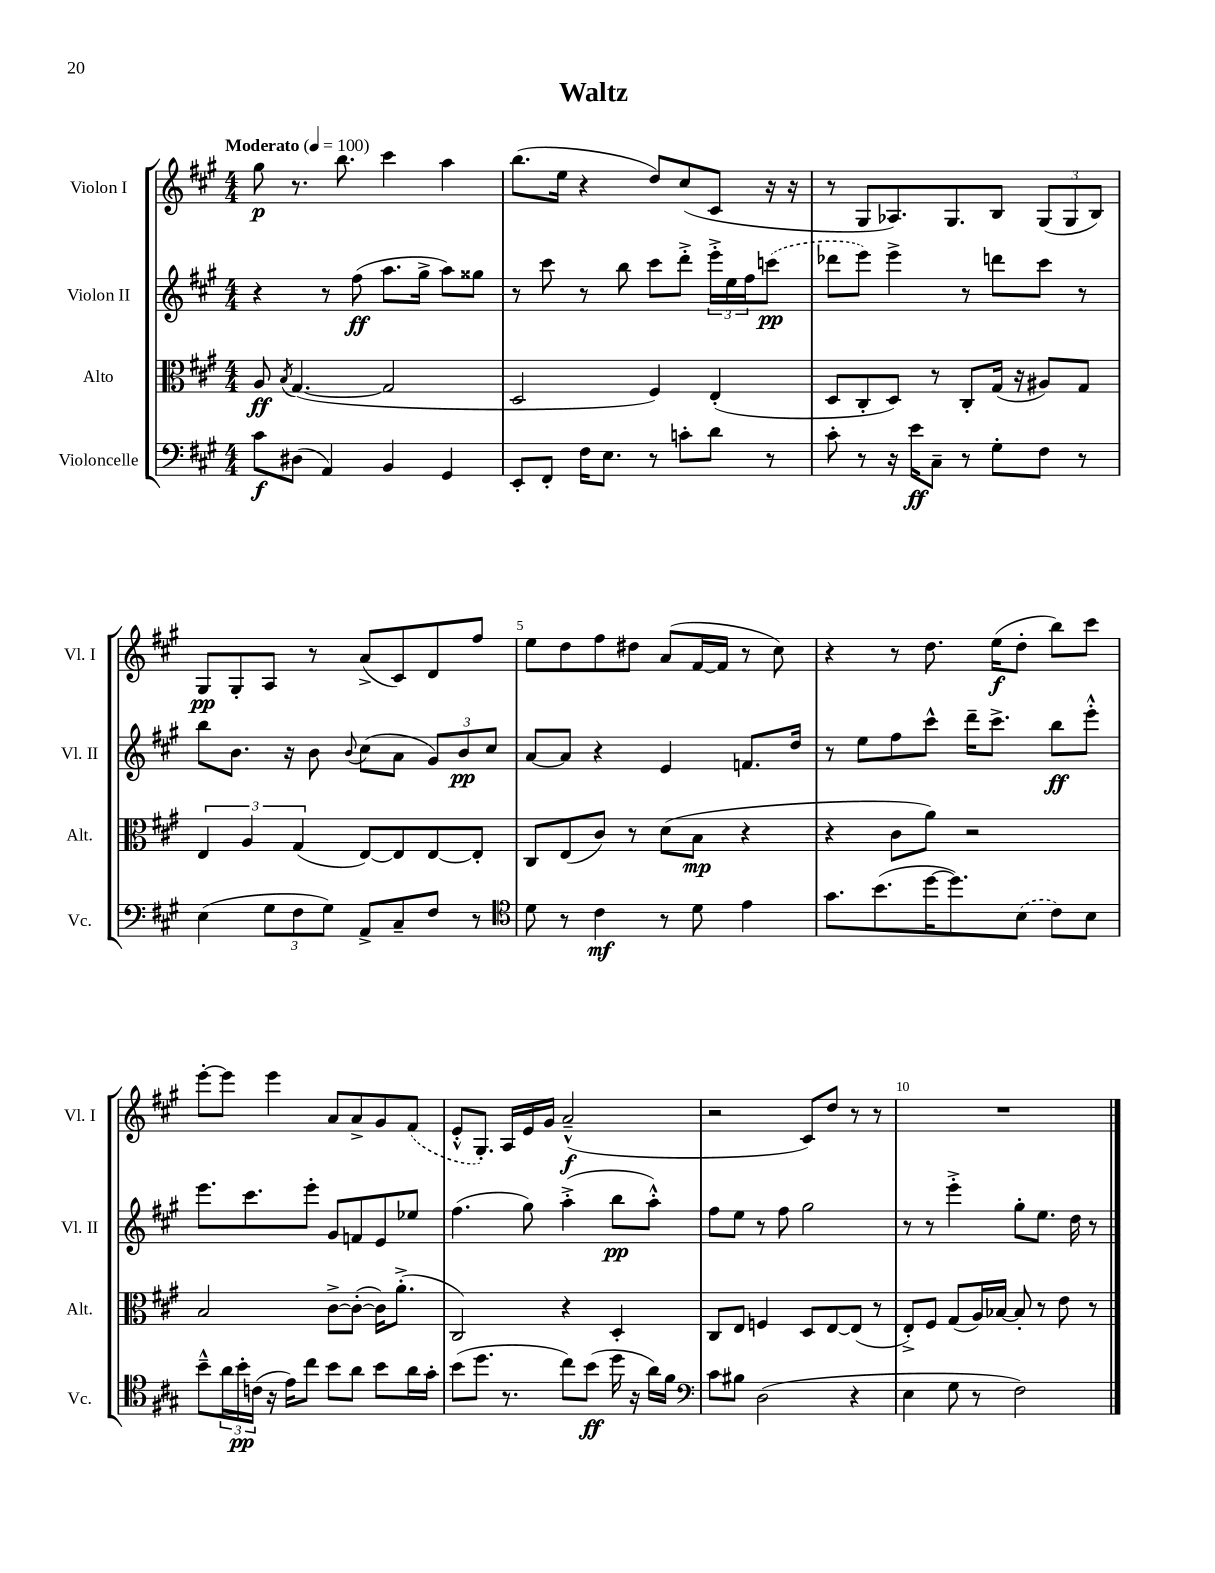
\header { title = "Waltz" }
<<
\new StaffGroup <<
\new Staff = "s0" \with { instrumentName = "Violon I" shortInstrumentName = "Vl. I" } {
    \clef treble \key a \major \numericTimeSignature \time 4/4 \tempo "Moderato" 4 = 100
    gis''8\p r8. b''8. cis'''4 a''4 |
    b''8.( e''16 r4 d''8) cis''8( cis'8 r16 r16 |
    r8 gis8 aes8.) gis8. b8 \tuplet 3/2 { gis8( gis8 b8) } |
    gis8\pp gis8-. a8 r8 a'8->( cis'8) d'8 fis''8 |
    e''8 d''8 fis''8 dis''8 a'8( fis'16~ fis'16 r8 cis''8) |
    r4 r8 d''8. e''16\f( d''8-. b''8) cis'''8 |
    e'''8~-. e'''8 e'''4 a'8 a'8-> gis'8 \once \slurDashed fis'8( |
    e'8-.-^ gis8.-.) a16 e'16 gis'16 a'2---^\f( |
    r2 cis'8) d''8 r8 r8 |
    R1 \bar "|." |
}
\new Staff = "s1" \with { instrumentName = "Violon II" shortInstrumentName = "Vl. II" } {
    \clef treble \key a \major \numericTimeSignature \time 4/4
    r4 r8 fis''8\ff( a''8. gis''16-> a''8) gisis''8 |
    r8 cis'''8 r8 b''8 cis'''8 d'''8-.-> \tuplet 3/2 { e'''16-.-> e''16 fis''16 } \once \slurDashed c'''8\pp( |
    des'''8 e'''8) e'''4-> r8 d'''8 cis'''8 r8 |
    b''8 b'8. r16 b'8 \appoggiatura { b'8 } cis''8( a'8 \tuplet 3/2 { gis'8) b'8\pp cis''8 } |
    a'8~ a'8 r4 e'4 f'8. d''16 |
    r8 e''8 fis''8 cis'''8-^ d'''16-- cis'''8.-> b''8\ff e'''8-.-^ |
    e'''8. cis'''8. e'''8-. gis'8 f'8 e'8 ees''8 |
    fis''4.( gis''8) a''4-.->( b''8\pp a''8-.-^) |
    fis''8 e''8 r8 fis''8 gis''2 |
    r8 r8 e'''4-.-> gis''8-. e''8. d''16 r8 \bar "|." |
}
\new Staff = "s2" \with { instrumentName = "Alto" shortInstrumentName = "Alt." } {
    \clef alto \key a \major \numericTimeSignature \time 4/4
    a8\ff \acciaccatura { b8 } gis4.~( gis2 |
    d2 fis4) e4-.( |
    d8 cis8-. d8) r8 cis8-. gis16( r16 ais8) gis8 |
    \tuplet 3/2 { e4 a4 gis4( } e8~) e8 e8~ e8-. |
    cis8 e8( cis'8) r8 d'8( b8\mp r4 |
    r4 cis'8 a'8) r2 |
    b2 cis'8~-> cis'8~-.( cis'16) a'8.-.->( |
    cis2) r4 d4-. |
    cis8 e8 f4 d8 e8~ e8( r8 |
    e8-.->) fis8 gis8( a16) bes16~ bes8-. r8 e'8 r8 \bar "|." |
}
\new Staff = "s3" \with { instrumentName = "Violoncelle" shortInstrumentName = "Vc." } {
    \clef bass \key a \major \numericTimeSignature \time 4/4
    cis'8\f dis8( a,4) b,4 gis,4 |
    e,8-. fis,8-. fis16 e8. r8 c'8-. d'8 r8 |
    cis'8-. r8 r16 e'16\ff cis8-- r8 gis8-. fis8 r8 |
    e4( \tuplet 3/2 { gis8 fis8 gis8) } a,8-> cis8-- fis8 r8 |
    \clef tenor d'8 r8 cis'4\mf r8 d'8 e'4 |
    gis'8. b'8.( d''16~ d''8.) \once \slurDashed b8( cis'8) b8 |
    b'8---^ \tuplet 3/2 { a'16 b'16-.\pp c'16( } r16 e'16) cis''8 b'8 a'8 b'8 a'16 gis'16-. |
    b'8( d''8. r8. cis''8) b'8\ff( d''16 r16 a'16) fis'16 |
    \clef bass cis'8 bis8 d2( r4 |
    e4 gis8 r8 fis2) \bar "|." |
}
>>
>>
\layout { \context { \Score \override BarNumber.break-visibility = ##(#f #t #t) barNumberVisibility = #(every-nth-bar-number-visible 5) } }
